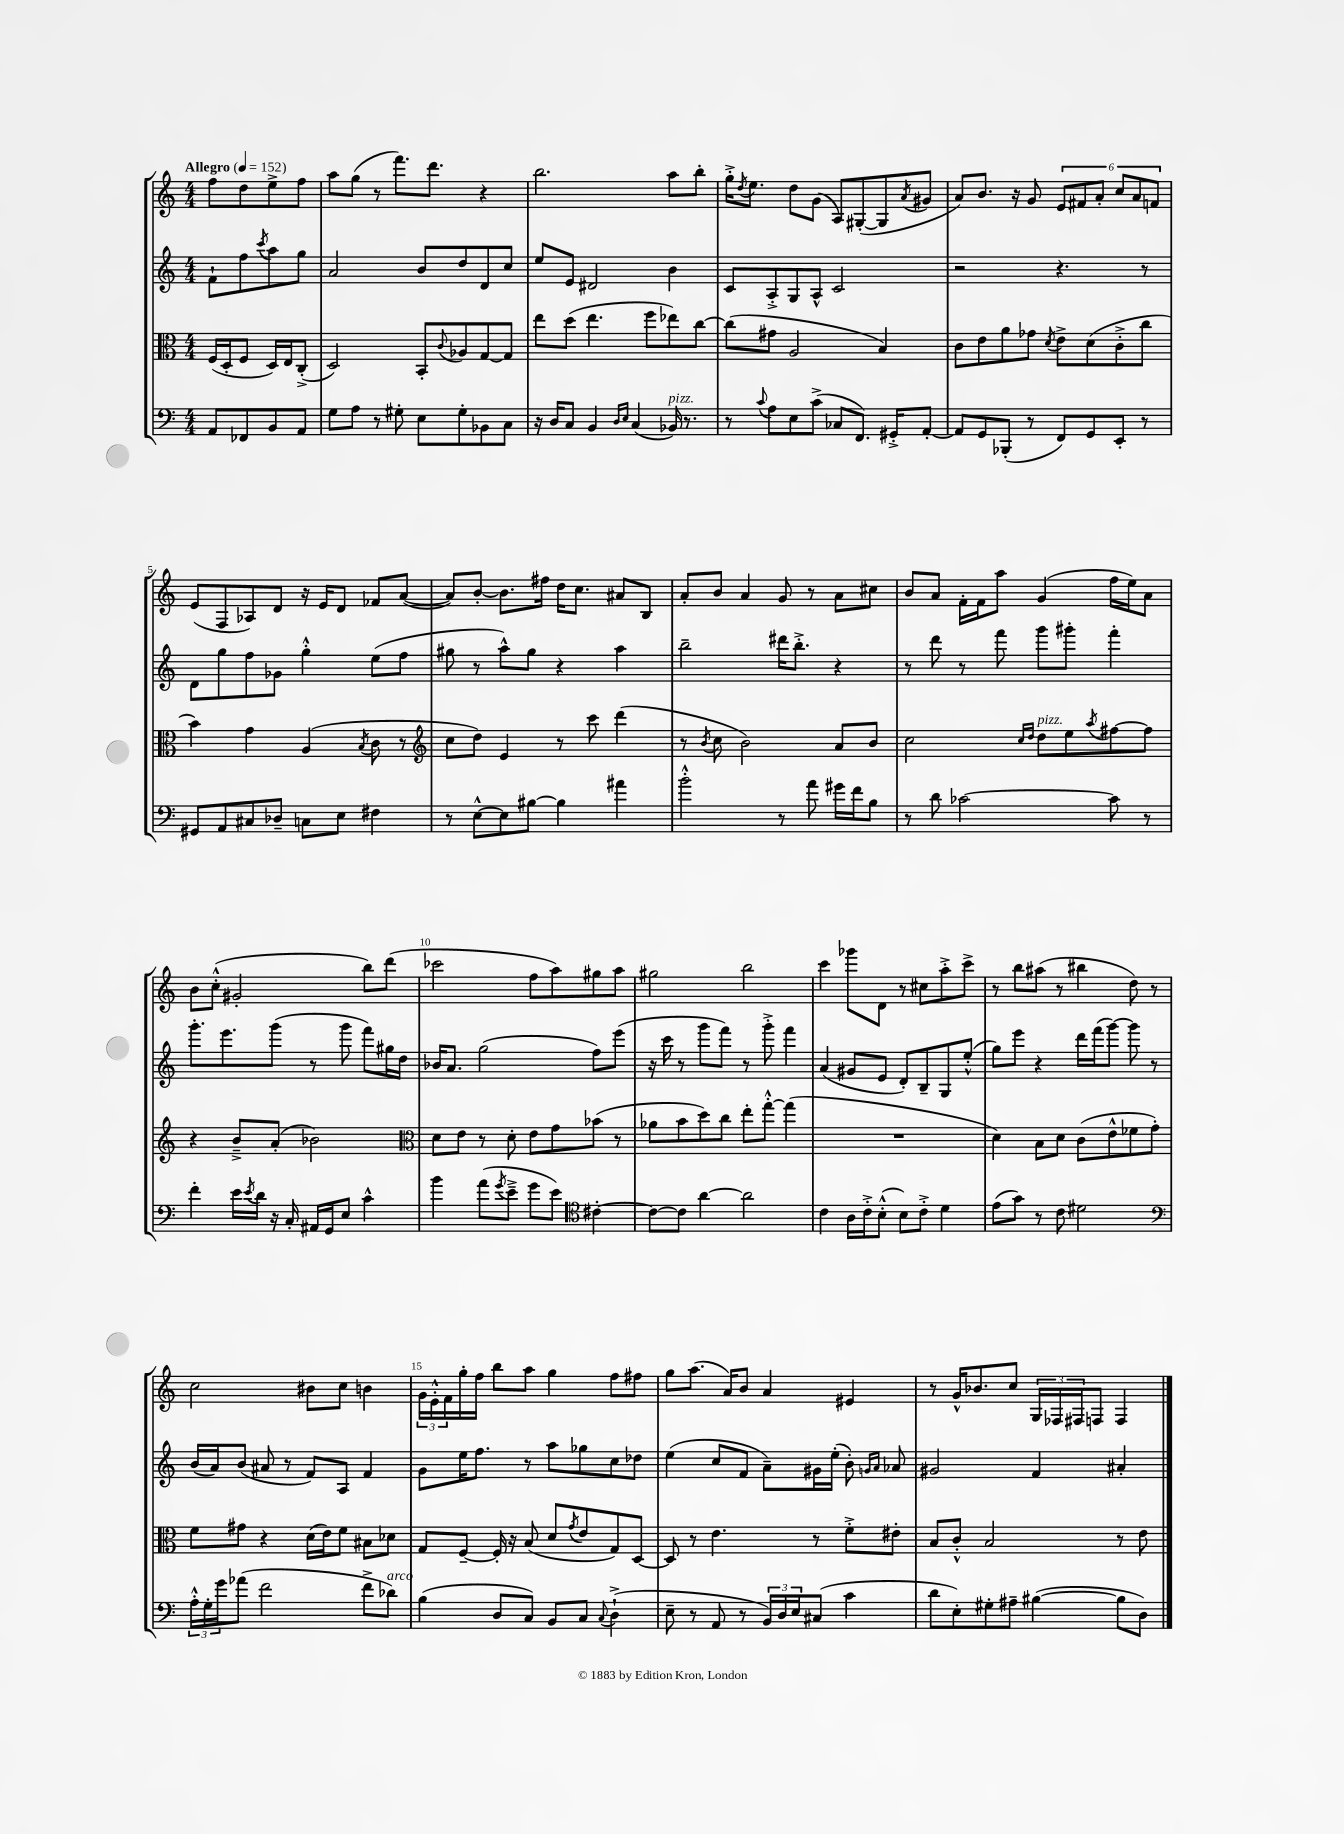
<<
\new StaffGroup <<
\new Staff = "s0" {
    \clef treble \key c \major \numericTimeSignature \time 4/4 \partial 2 \tempo "Allegro" 4 = 152
    f''8 d''8 e''8-> f''8 |
    a''8 g''8( r8 f'''8.) d'''8. r4 |
    b''2. a''8 b''8-. |
    g''16-.-> \acciaccatura { d''8 } e''8. d''8 g'8( a8) gis8~-.( gis8 \acciaccatura { a'8 } gis'8 |
    a'8) b'8. r16 g'8 \tuplet 6/4 { e'8 fis'8 a'8-. c''8 a'8 f'8 } |
    e'8( f8 aes8) d'8 r16 e'16 d'8 fes'8 a'8~( |
    a'8) b'8~-. b'8. fis''16 d''16 c''8. ais'8 b8 |
    a'8-. b'8 a'4 g'8 r8 a'8 cis''8 |
    b'8 a'8 f'16-. f'16 a''8 g'4( f''16 e''16) a'8 |
    b'8 c''8-.-^( gis'2-. b''8) d'''8( |
    ces'''2 f''8 a''8) gis''8 a''8 |
    gis''2 b''2 |
    c'''4 ges'''8 d'8 r8 cis''8 a''8-.-> c'''8-> |
    r8 b''8 ais''8( r8 bis''4 d''8) r8 |
    c''2 bis'8 c''8 b'4 |
    \tuplet 3/2 { g'16 e'16-.-^ f'16 } g''16-. f''16 b''8 a''8 g''4 f''8 fis''8 |
    g''8 a''8.( a'16) b'8 a'4 eis'4 |
    r8 g'16-^ bes'8. c''8 \tuplet 3/2 { g16 fes16 fis16 } f8 f4 \bar "|." |
}
\new Staff = "s1" {
    \clef treble \key c \major \numericTimeSignature \time 4/4 \partial 2
    f'8-! f''8 \acciaccatura { c'''8 } a''8 g''8 |
    a'2 b'8 d''8 d'8 c''8 |
    e''8 e'8 dis'2 b'4 |
    c'8 a8-.-> g8 a8-^ c'2 |
    r2 r4. r8 |
    d'8 g''8 f''8 ges'8 g''4-.-^ e''8( f''8 |
    gis''8 r8 a''8-^) gis''8 r4 a''4 |
    b''2-- dis'''16 b''8.-.-> r4 |
    r8 d'''8 r8 f'''8 g'''8 gis'''8-. f'''4-. |
    g'''8.-. e'''8. g'''8( r8 g'''8 f'''8) gis''16 d''16 |
    bes'16 a'8. g''2( f''8) e'''8( |
    r16 c'''16 r8 g'''8 f'''8) r8 g'''8-.-> f'''4 |
    a'4( gis'8 e'8 d'8-.) b8-- g8 e''8-.-^( |
    g''8) e'''8 r4 d'''16 f'''16( g'''8~) g'''8 r8 |
    b'16( a'16) b'8( ais'8 r8 f'8) a8 f'4 |
    g'8 e''16 f''8. r8 a''8 ges''8 c''8 des''8 |
    e''4( c''8 f'8 a'8--) gis'16 e''16-.( b'8-.) \grace { g'16 a'16 } aes'8 |
    gis'2 f'4 ais'4-. \bar "|." |
}
\new Staff = "s2" {
    \clef alto \key c \major \numericTimeSignature \time 4/4 \partial 2
    f16( d16-. f8 d16) e16 c8-.->( |
    d2) b,8-. \appoggiatura { c'8 } aes8 g8~ g8 |
    e''8 d''8( e''4. f''8 ees''8) c''8~ |
    c''8( gis'8 a2 b4) |
    c'8 e'8 a'8 ges'8 \acciaccatura { d'8 } e'8-> d'8( c'8-.-> c''8 |
    b'4) g'4 a4( \acciaccatura { b8 } c'8 r8 |
    \clef treble c''8 d''8) e'4 r8 c'''8 d'''4( |
    r8 \acciaccatura { b'8 } c''8 b'2) a'8 b'8 |
    c''2 \grace { c''16 d''16 } d''8^\markup { \italic "pizz." } e''8 \acciaccatura { a''8 } fis''8~ fis''8 |
    r4 b'8---> a'8-.( bes'2) |
    \clef alto d'8 e'8 r8 d'8-. e'8 g'8 bes'8( r8 |
    aes'8 b'8 d''8) c''8 e''8-. g''8~-.-^ g''4( |
    R1 |
    d'4) b8 d'8 c'8( e'8-^ fes'8 g'8-.) |
    f'8 gis'8 r4 d'16( e'16) f'8 bis8 des'8 |
    g8 f8~-- f16-. r16 b8( d'8 \acciaccatura { g'8 } e'8 g8) d8~ |
    d8 r8 e'4. r8 f'8-.-> eis'8-. |
    b8 c'8-.-^ b2 r8 e'8 \bar "|." |
}
\new Staff = "s3" {
    \clef bass \key c \major \numericTimeSignature \time 4/4 \partial 2
    a,8 fes,8 b,8 a,8 |
    g8 a8 r8 gis8-. e8 gis8-. bes,8 c8 |
    r16 d16 c8 b,4 \grace { d16 e16 } c4( bes,16^\markup { \italic "pizz." }) r8. |
    r8 \appoggiatura { c'8 } a8 e8 c'8->( ces8 f,8.) gis,16-.-> a,8~-. |
    a,8 g,8 bes,,8-.( r8 f,8) g,8 e,8-. r8 |
    gis,8 a,8 cis8 des8-- c8 e8 fis4 |
    r8 e8~-^ e8 bis8~ bis4 ais'4 |
    b'2-.-^ r8 a'8 gis'16 f'16 b8 |
    r8 d'8 ces'2~ ces'8 r8 |
    f'4-. e'16 \acciaccatura { e'8 } d'16 r16 c16-. ais,16 g,16 e8 c'4-^ |
    b'4 a'8( \acciaccatura { g'8 } e'8---> g'8 e'8) \clef tenor cis'4~-. |
    cis'8~ cis'8 a'4~ a'2 |
    c'4 a16 c'16-.-> b8-.-^( b8) c'8-.-> d'4 |
    e'8( g'8) r8 c'8 dis'2 |
    \clef bass \tuplet 3/2 { a16-.-^ g16-. g'16 } aes'8( f'2 f'8-> des'8^\markup { \italic "arco" }) |
    b4( d8 c8) b,8 c8 \appoggiatura { c8 } d4-!->( |
    e8-- r8 a,8 r8 \tuplet 3/2 { b,16) d16 e16 } cis8( c'4 |
    d'8 e8-.) gis8-. ais8-- bis4~( bis8 d8) \bar "|." |
}
>>
>>
\layout { \context { \Score \override BarNumber.break-visibility = ##(#f #t #t) barNumberVisibility = #(every-nth-bar-number-visible 5) } }
